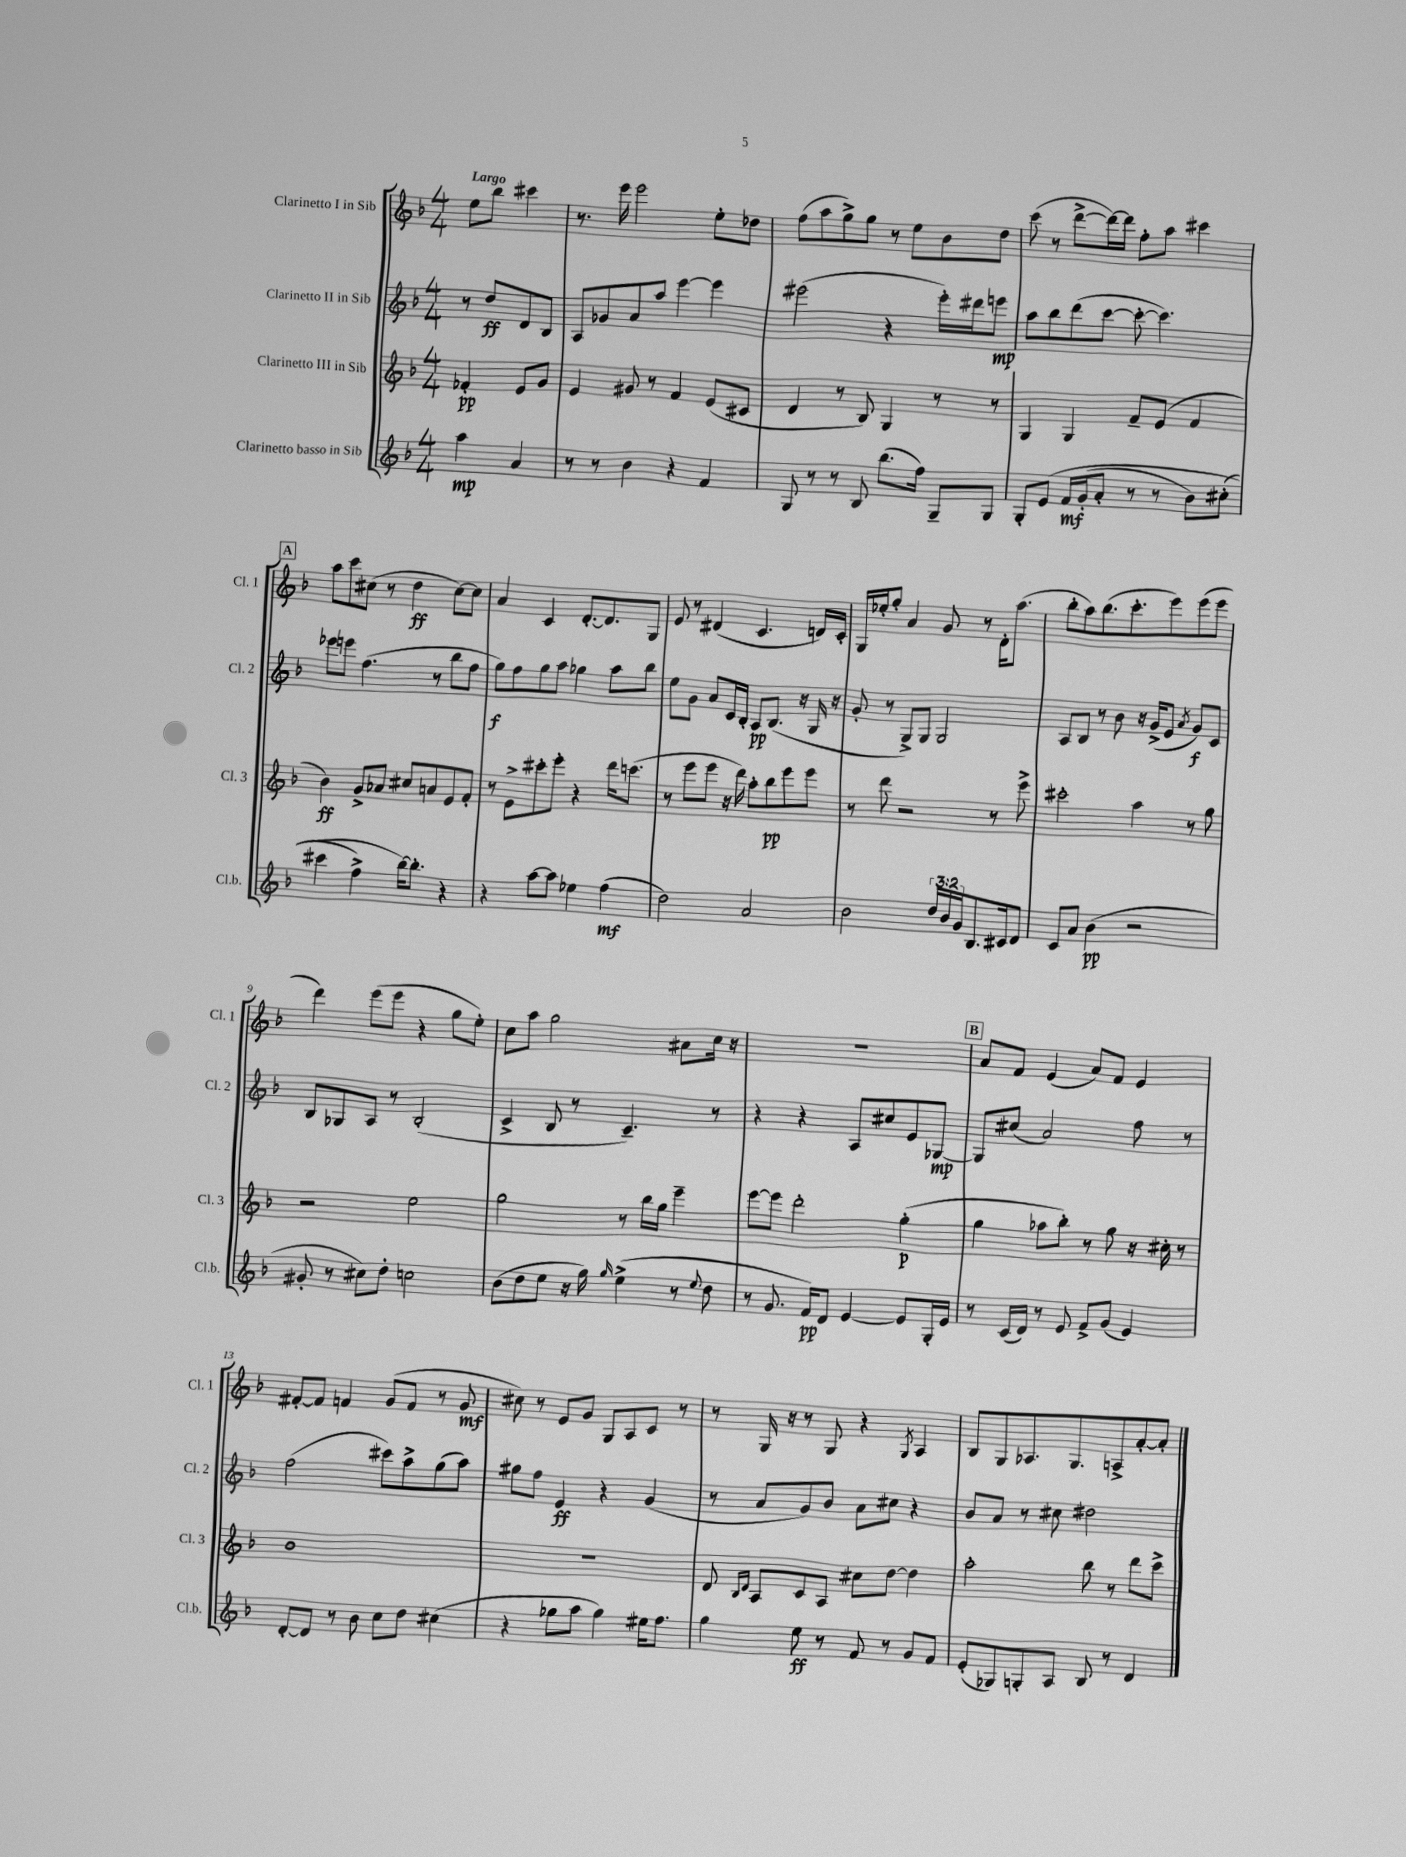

**kern	**kern	**kern	**kern
*staff4	*staff3	*staff2	*staff1
*clefG2	*clefG2	*clefG2	*clefG2
*k[b-]	*k[b-]	*k[b-]	*k[b-]
*M4/4	*M4/4	*M4/4	*M4/4
4aa	4f-'	8r	8ee
.	.	8dd	8bb-
4a	8e	8d	4ccc#
.	8g	8B-	.
=	=	=	=
8r	4e	8A	8.r
8r	.	8g-	.
.	.	.	16eee
4b-	8g#	8a	2eee
.	8r	8aa	.
4r	4f	[4eee	.
4f	(8e	4eee]	8ee'
.	8c#	.	8dd-
=	=	=	=
8G	4d	(2eee#	(8ff
8r	.	.	8aa
8r	8r	.	8gg^)
8B-	8B-)	.	8gg
(8.bb-	4G	4r	8r
.	.	.	8ee
16ff)	.	.	.
8G~	8r	16eee#')	8b-
.	.	16ddd#	.
8G	8r	8eee	8dd
=	=	=	=
8G'	4G	8aa	(8ccc
&(8e	.	8bb-	8r
16f	4G	(8ddd	[8ddd^
(16g'	.	.	.
8a'	.	[8ccc	16ddd_)
.	.	.	16ddd]
8r	8f~	8ccc'_	8ff'
8r	(8e	4.ccc])	8aa
8b-)	4f	.	4ccc#
(8cc#'	.	.	.
=	=	=	=
4ccc#	4b-)	8eee-	8aa
.	.	8eee	8ccc
4ff^&)	8g^	(4.ff	(8cc#
.	8a-	.	8r
[16bb-)	8cc#	.	4dd
8.bb-']	.	.	.
.	8a	8r	.
4r	8e	8bb-	[8cc#)
.	8f'	8ff	8cc#]
=	=	=	=
4r	8r	8gg)	4a
.	8e^	8ff	.
[8aa	8ccc#'	8gg	4c
8aa]	8eee'	8aa	.
4ee-	4r	4gg-	[8.d'
.	.	.	8.d]
(4ff	16ddd	8aa	.
.	(8.ccc	.	.
.	.	8bb-	8G
=	=	=	=
2dd)	8r	8ee	8e
.	8eee	8g	8r
.	8eee	8a	(4d#
.	16r	16c	.
.	16ddd)	16B-'	.
2a	8aa'	8A	4.c
.	8bb-	(8.B-	.
.	8eee	.	.
.	.	16r	.
.	8eee	16G	16d)
.	.	16r	16c'
=	=	=	=
2b-	8r	8g'	16G
.	.	.	16ee-'
.	8ddd	8r	8gg'
.	2r	8G^)	4a
.	.	8G	.
24dd	.	2G	8g
24b-	.	.	.
24g	.	.	.
8.B-	.	.	8r
.	8r	.	16d'
16c#	.	.	(8.aa
8d	8eee^	.	.
=	=	=	=
8c	2ccc#'	8A	8bb-'
8a	.	8B-	8aa)
(4b-	.	8r	(8.bb-
.	.	8b-	.
.	.	.	8.ccc'
2r	4aa	16r	.
.	.	(16g^	.
.	.	8e	8eee)
.	.	8qa	.
.	8r	8g)	(8eee
.	8gg	8c	8eee
=	=	=	=
8g#'	2r	8B-	4ddd)
8r	.	8G-	.
8cc#)	.	8A	(8eee
8dd'	.	8r	8eee
2cc	2ee	(2B-'	4r
.	.	.	8gg
.	.	.	8ee')
=	=	=	=
(8b-	2gg	4c^	8cc
8dd	.	.	8aa
8ee	.	8B-	2gg
16r	.	8r	.
16gg)	.	.	.
16qqgg	.	.	.
(4ee^	8r	4.c~)	.
.	16bb-	.	.
.	16gg	.	.
8r	4eee~	.	8a#
8qqee	.	.	.
8dd	.	8r	16cc
.	.	.	16r
=	=	=	=
8r	[8eee	4r	1r
8.g	8eee]	.	.
.	2ddd'	4r	.
16f)	.	.	.
8d	.	.	.
[4e	.	8A	.
.	.	8cc#	.
8e]	(4gg'	8e	.
16G'	.	[8G-	.
16e	.	.	.
=	=	=	=
8r	4gg	8G-]	8a
(16c	.	(8cc#	8f
16d)	.	.	.
8r	8aa-	2a)	(4e
8e	8bb-')	.	.
8f^	8r	.	8a)
(8g	8gg	.	8f
4e)	16r	8ff	4e
.	16cc#'	.	.
.	8r	8r	.
=	=	=	=
[8d'	1b-	(2ff	[8f#'
8d]	.	.	8f#]
8r	.	.	4f
8b-	.	.	.
8cc	.	8ccc#)	(8g
8dd	.	8aa^	8f
(4cc#	.	(8gg	8r
.	.	8aa)	8g
=	=	=	=
4r	1r	8gg#	8cc#)
.	.	8ff	8r
8gg-	.	4e	8e
8aa	.	.	8g
4gg-)	.	4r	8G
.	.	.	8A
16ee#	.	(4g	8c
8.ff	.	.	.
.	.	.	8r
=	=	=	=
4gg	8d	8r	8r
.	16qqB-	.	.
.	16qqd	.	.
.	8A	8a	16G
.	.	.	16r
8ee	8c	8g)	8r
8r	8A	8b-	8G
8f	8cc#	8a	4r
8r	[8dd	8cc#	.
.	.	.	8qG
8g	4dd]	4r	4A
8f	.	.	.
=	=	=	=
(8e'	2aa'	8b-	8B-
8G-)	.	8a	8G
8G'	.	8r	8.A-
8A	.	8cc#	.
.	.	.	8.G
8B-	8bb-	2dd#	.
8r	8r	.	8A^
4d	8ddd	.	[8a'
.	8ccc^	.	8a']
==	==	==	==
*-	*-	*-	*-
